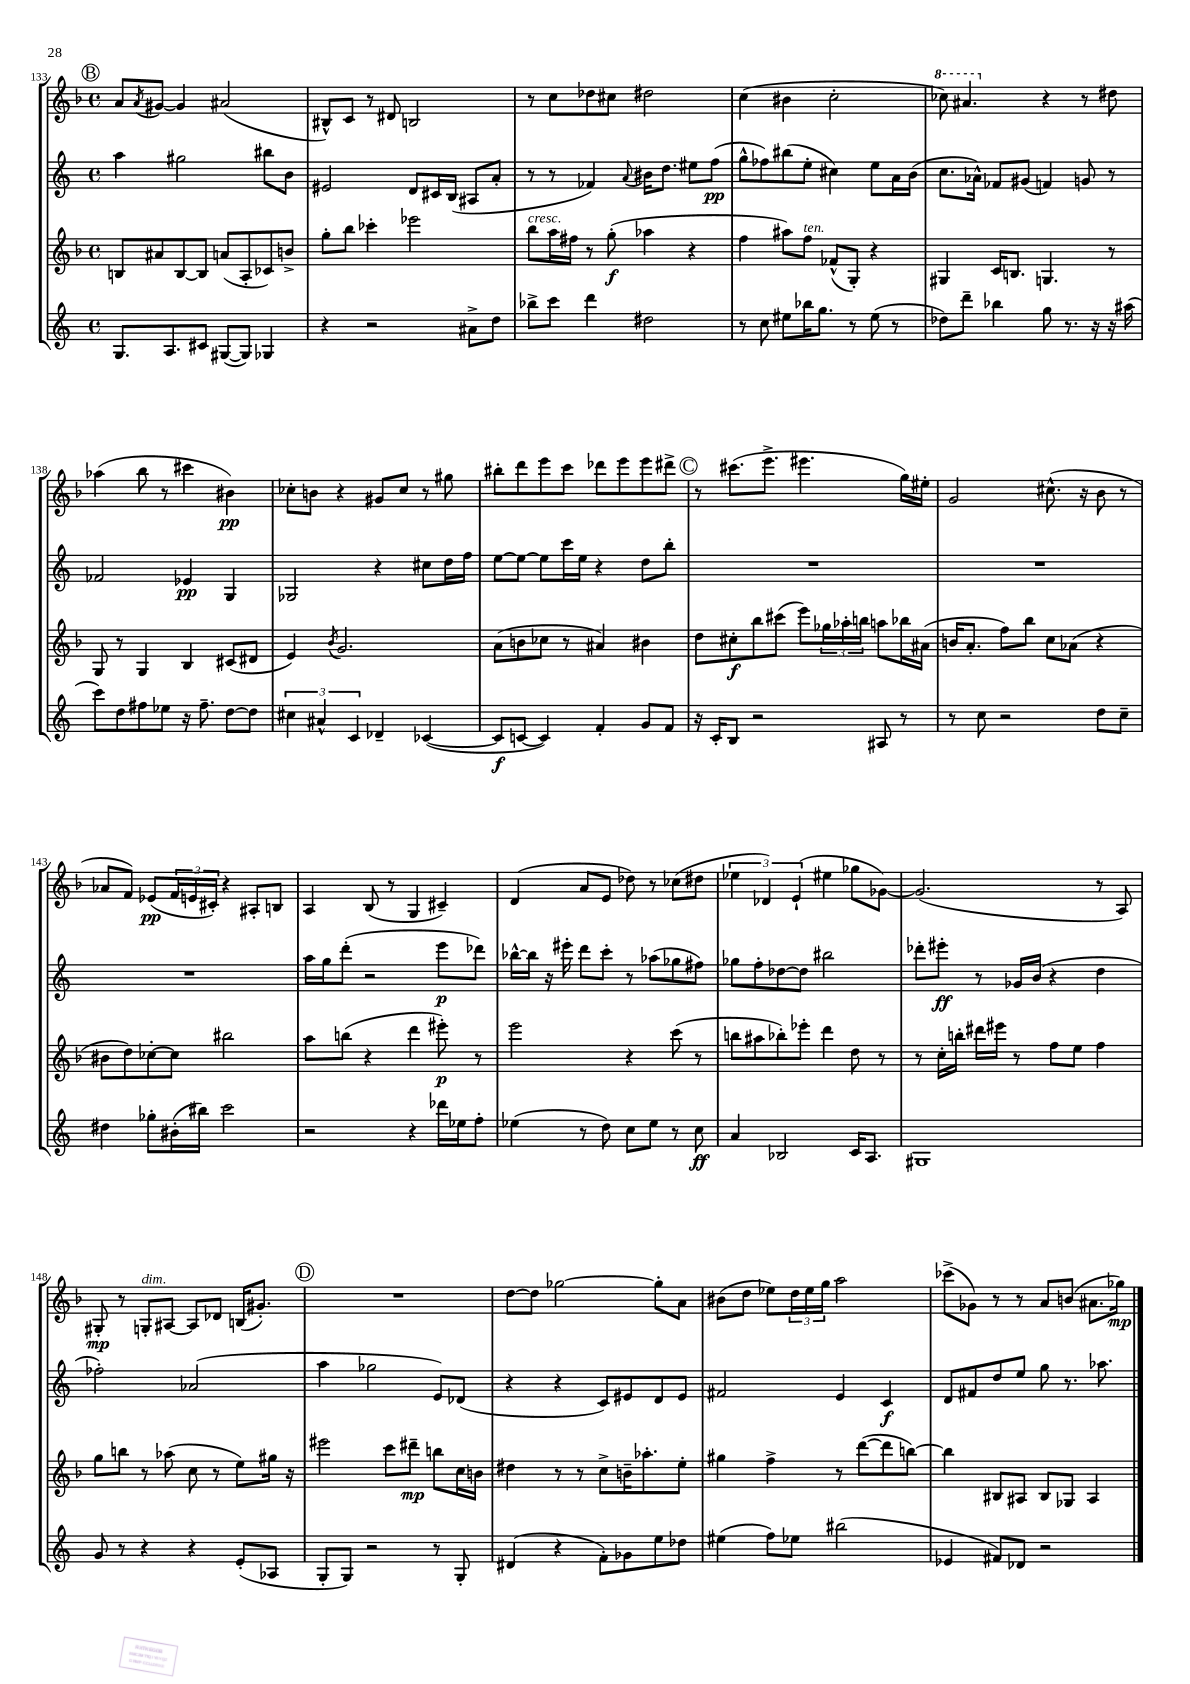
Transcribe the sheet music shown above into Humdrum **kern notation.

**kern	**kern	**kern	**kern
*staff4	*staff3	*staff2	*staff1
*clefG2	*clefG2	*clefG2	*clefG2
*k[]	*k[b-]	*k[]	*k[b-]
*M4/4	*M4/4	*M4/4	*M4/4
*met(c)	*met(c)	*met(c)	*met(c)
8.G	8B	4aa	8a
.	.	.	8qa
.	8a#	.	[8g#
8.A	.	.	.
.	[8B	2gg#	4g#]
8c#	8B]	.	.
([8G#	(8a	.	(2a#
8G#])	8A'	.	.
4G-	8c-)	8bb#	.
.	8b^	8b	.
=	=	=	=
4r	8gg'	2e#	8B#^^)
.	8bb-	.	8c
2r	4ccc-'	.	8r
.	.	.	8d#
.	2eee-	8d	2B
.	.	16c#	.
.	.	(16B	.
8a#^	.	8A#	.
8dd	.	8a'	.
=	=	=	=
8bb-^	8bb-	8r	8r
8ccc	16aa	8r	8cc
.	16ff#	.	.
4ddd	8r	4f-)	8dd-
.	(8gg'	.	8cc#
.	.	8qqa	.
2dd#	4aa-	16b#	2dd#
.	.	8.dd	.
.	4r	8ee#	.
.	.	(8ff	.
=	=	=	=
8r	4ff	8gg^^	(4cc
8cc	.	8ff-)	.
8ee#	8aa#)	(8bb#	4b#
16bb-	8ff	8ee'	.
8.gg	.	.	.
.	(8f-^^	4cc#)	2cc'
8r	8G')	.	.
(8ee#	4r	8ee	.
8r	.	16a	.
.	.	(16b	.
=	=	=	=
8dd-)	4G#	8.cc	8ccc-)
8ddd~	.	.	4.aa#
.	.	16a-^^)	.
4bb-	16c	8f-	.
.	8.B	.	.
.	.	(8g#	.
8gg	4.G	4f)	4r
8.r	.	.	.
.	.	8g	8r
16r	.	.	.
16r	8r	8r	8dd#
(16aa#	.	.	.
=	=	=	=
8ccc)	8G	2f-	(4aa-
8dd	8r	.	.
8ff#	4G	.	8bb-
8ee-	.	.	8r
16r	4B-	4e-	4ccc#
8.ff#~	.	.	.
[8dd	(8c#	4G	4b#)
8dd]	8d#	.	.
=	=	=	=
6cc#	4e)	2G-	8cc-'
.	.	.	8b
6a#^^	.	.	.
.	8qb-	.	.
.	2.g	.	4r
6c	.	.	.
4d-~	.	4r	8g#
.	.	.	8cc-
([4c-	.	8cc#	8r
.	.	16dd	8gg#
.	.	16ff	.
=	=	=	=
8c-]	(8a	[8ee	8bb#'
[8c	8b	8ee_	8ddd
4c])	8cc-	8ee]	8eee
.	8r	16ccc	8ccc
.	.	16ee	.
4f'	4a#)	4r	8ddd-
.	.	.	8eee
8g	4b#	8dd	8eee
8f	.	8bb'	8ddd#^
=	=	=	=
16r	8dd	1r	8r
16c'	.	.	.
8B	8cc#'	.	(8.ccc#
2r	8bb-	.	.
.	.	.	8.eee^
.	(8ccc#	.	.
.	8eee)	.	4.eee#
.	24gg-	.	.
.	24aa-'	.	.
.	24bb	.	.
8A#	8aa	.	.
8r	16bb-	.	16gg)
.	(16a#	.	16ee#'
=	=	=	=
8r	16b	1r	2g
.	8.a'	.	.
8cc	.	.	.
2r	8ff)	.	.
.	8bb-	.	.
.	8cc	.	(8.cc#^^
.	(8a-	.	.
.	.	.	16r
8dd	4r	.	8b-
8cc~	.	.	8r
=	=	=	=
4dd#	8b#	1r	8a-
.	8dd)	.	8f)
8gg-'	[8cc-'	.	(8e-
(16b#'	8cc-]	.	24f
.	.	.	24e
16bb#)	.	.	.
.	.	.	24c#')
2ccc	2bb#	.	4r
.	.	.	8A#'
.	.	.	8B
=	=	=	=
2r	8aa	16aa	4A
.	.	16gg	.
.	(8bb	(8ddd'	.
.	4r	2r	(8B-
.	.	.	8r
4r	4ddd	.	4G
16ddd-	8eee#')	8eee	4c#~)
16ee-	.	.	.
8ff'	8r	8ddd-)	.
=	=	=	=
(4ee-	2eee	[16bb-^^	(4d
.	.	16bb-]	.
.	.	16r	.
.	.	16eee#'	.
8r	.	8ddd	8a
8dd)	.	8ccc'	8e
8cc	4r	8r	8dd-)
8ee-	.	(8aa-	8r
8r	(8ccc	8gg-	(8cc-
8cc	8r	8ff#)	8dd#
=	=	=	=
4a	8bb	8gg-	6ee-
.	8aa#	8ff'	.
.	.	.	6d-)
2B-	8bb-')	[8dd-	.
.	.	.	(6e`
.	8eee-'	8dd-]	.
.	4ddd	2bb#	4ee#
16c	8dd	.	8gg-
8.A	.	.	.
.	8r	.	[8g-)
=	=	=	=
1G#	8r	8ddd-'	(2.g-]
.	16cc'	8eee#'	.
.	16bb'	.	.
.	16ddd#	8r	.
.	16eee#	.	.
.	8r	16g-	.
.	.	(16b	.
.	8ff	4r	.
.	8ee	.	.
.	4ff	4dd	8r
.	.	.	8A)
=	=	=	=
8g	8gg	2ff-')	8G#'
8r	8bb	.	8r
4r	8r	.	8G'
.	(8aa-	.	[8A#
4r	8cc	(2a-	8A#]
.	8r	.	8d-
(8e'	8ee)	.	(16B
.	.	.	8.g#')
8A-	16gg#	.	.
.	16r	.	.
=	=	=	=
8G'	2eee#	4aa	1r
8G)	.	.	.
2r	.	2gg-	.
.	8ccc	.	.
.	8ddd#~	.	.
8r	8bb	8e)	.
8G'	16cc	(8d-	.
.	16b	.	.
=	=	=	=
(4d#	4dd#	4r	[8dd
.	.	.	8dd]
4r	8r	4r	[2gg-
.	8r	.	.
8f')	8cc^	8c)	.
8g-	16b~	8e#	.
.	8.aa-'	.	.
8ee	.	8d	8gg-']
8dd-	8ee'	8e#	8a
=	=	=	=
(4ee#	4gg#	2f#	(8b#
.	.	.	8dd
8ff)	4ff^	.	8ee-)
8ee-	.	.	24dd
.	.	.	24ee-
.	.	.	24gg
(2bb#	8r	4e	2aa
.	([8ddd	.	.
.	8ddd]	4c	.
.	[8bb)	.	.
=	=	=	=
4e-	4bb]	8d	(8ccc-^
.	.	8f#	8g-)
8f#)	8B#	8dd	8r
8d-	8A#	8ee	8r
2r	8B#	8gg	8a
.	8G-	8.r	(8b
.	4A#	.	8.a#
.	.	8.aa-	.
.	.	.	16gg-)
==	==	==	==
*-	*-	*-	*-
